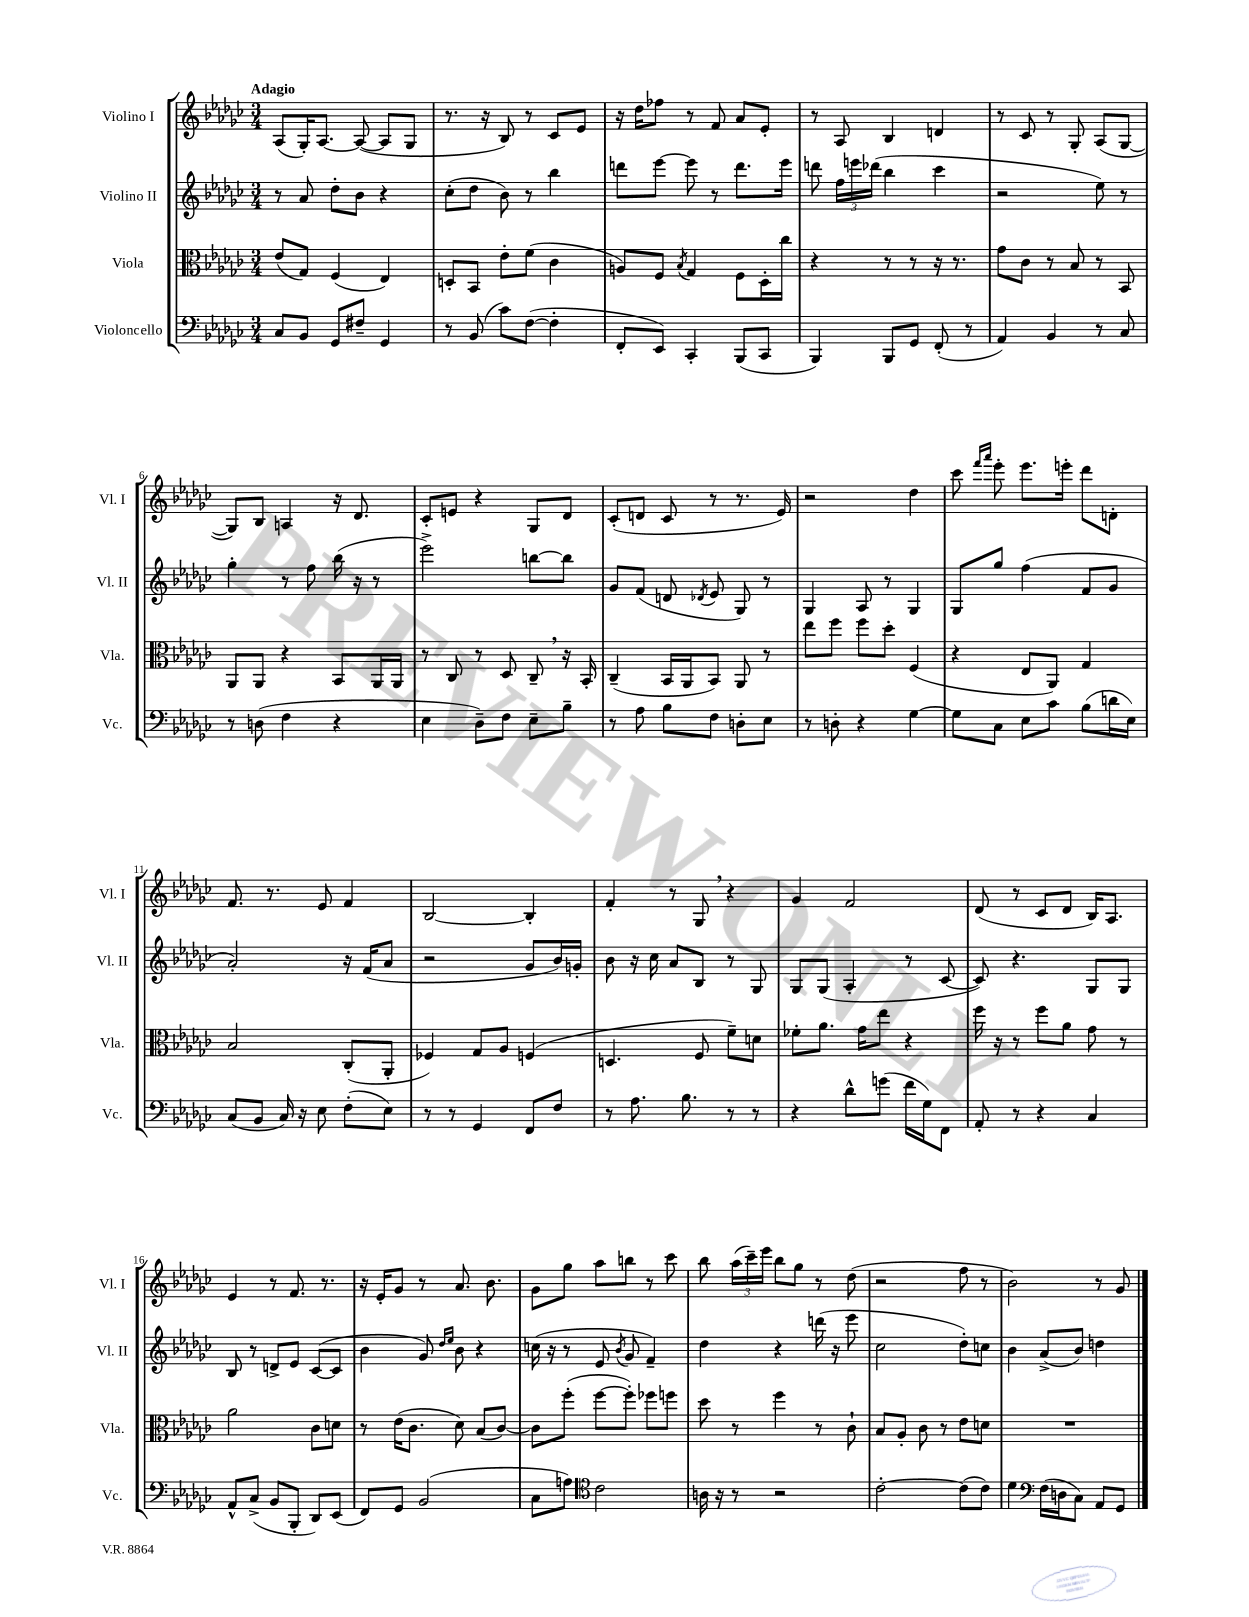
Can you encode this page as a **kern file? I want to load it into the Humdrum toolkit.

**kern	**kern	**kern	**kern
*staff4	*staff3	*staff2	*staff1
*clefF4	*clefC3	*clefG2	*clefG2
*k[b-e-a-d-g-c-]	*k[b-e-a-d-g-c-]	*k[b-e-a-d-g-c-]	*k[b-e-a-d-g-c-]
*M3/4	*M3/4	*M3/4	*M3/4
8C-/L	(8e-/L	8r	(8A-/L
8BB-/J	8G-/J)	8a-/	16G-'/K)
.	.	.	[8.A-/J
8GG-/L	(4F/	8dd-'\L	.
8F#~/J	.	8b-\J	(8A-/_
4GG-/	4E-/)	4r	8A-/]L
.	.	.	8G-/J
=	=	=	=
8r	8D'/L	(8cc-'\L	8.r
(8BB-/	8BB-/J	8dd-\J	.
.	.	.	16r
8c-\L)	8e-'\L	8b-\)	8B-/)
([8F\J	(8f\J	8r	8r
4F'\]	4c-\	4bb-\	8c-/L
.	.	.	8e-/J
=	=	=	=
8FF'/L	8A/L)	8ddd\L	16r
.	.	.	16dd-\LK
8EE-/J)	8F/J	[8eee-\J	8ff-\J
.	8qB-/	.	.
4CC-'/	4G-/	8eee-\]	8r
.	.	8r	8f/
(8BBB-/L	8F\L	8.ddd\L	8a-/L
8CC-/J	16D-'\L	.	8e-'/J
.	16cc-\JJ	16eee-\Jk	.
=	=	=	=
4BBB-/)	4r	8ddd\	8r
.	.	24ff\LL	8A-/
.	.	24eee\	.
.	.	(24ddd-\JJ	.
8BBB-/L	8r	4bb-\	4B-/
8GG-/J	8r	.	.
(8FF'/	16r	4ccc-\	4d/
.	8.r	.	.
8r	.	.	.
=	=	=	=
4AA-/)	8g-\L	2r	8r
.	8c-\J	.	8c-/
4BB-/	8r	.	8r
.	8B-/	.	8G-'/
8r	8r	8ee-\)	(8A-/L
8C-/	8BB-/	8r	[8G-/J
=	=	=	=
8r	8AA-/L	4gg-'\	8G-/]L)
(8D\	8AA-/J	.	8B-/J
4F\	4r	8r	4A/
.	.	8ff\	.
4r	8BB-/L	(16bb-\	16r
.	.	16r	8.d-/
.	16AA-/L	8r	.
.	16AA-/JJ	.	.
=	=	=	=
4E-\	8r	2eee-^\)	8c-'/L
.	8C-/	.	8e/J
8D-~\L)	8r	.	4r
8F\J	8D-/	.	.
8E-~\L	8C-~/	[8bb\L	8G-/L
8B-~\J	16r	8bb\]J	8d-/J
.	16BB-'/	.	.
=	=	=	=
8r	(4C-~/	8g-/L	(8c-'/L
8A-\	.	(8f/J	8d/J
8B-\L	16BB-/LL	8d/	8c-/
.	16AA-/J	.	.
.	.	8qd-/	.
8F\J	8BB-/J)	8e-/	8r
8D'\L	8AA-/	8G-/)	8.r
8E-\J	8r	8r	.
.	.	.	16e-/)
=	=	=	=
8r	8ee-\L	4G-/	2r
8D'\	8ff\J	.	.
4r	8ff\L	8A-/	.
.	8dd-'\J	8r	.
[4G-\	(4F/	4G-/	4dd-\
=	=	=	=
8G-\]L	4r	8G-/L	8ccc-\
.	.	.	16qqfff/LL
.	.	.	16qqaaa-/JJ
8C-\J	.	8gg-/J	8eee-'\
8E-\L	8E-/L	(4ff\	8.eee-\L
8c-\J	8AA-/J)	.	.
.	.	.	16eee'\Jk
(8B-\L	4G-/	8f/L	8ddd-\L
16d\L	.	8g-/J	8d'\J
16E-\JJ)	.	.	.
=	=	=	=
(8C-/L	2B-/	2a-'/)	8.f/
8BB-/J	.	.	.
.	.	.	8.r
16C-/)	.	.	.
16r	.	.	.
8E-\	.	.	8e-/
(8F'\L	(8C-'/L	16r	4f/
.	.	(16f/LK	.
8E-\J)	8AA-'/J	8a-/J	.
=	=	=	=
8r	4F-/)	2r	[2B-/
8r	.	.	.
4GG-/	8G-/L	.	.
.	8A-/J	.	.
8FF/L	(4F/	8g-/L	4B-'/]
8F/J	.	16b-/L)	.
.	.	16g'/JJ	.
=	=	=	=
8r	4.D/	8b-\	4f'/
8.A-\	.	16r	.
.	.	16cc-\	.
.	.	8a-/L	8r
8.B-\	.	.	.
.	8F/	8B-/J	8G-/
8r	8f~\L)	8r	4r
8r	8d\J	8G-/	.
=	=	=	=
4r	8f-'\L	8G-/L	4g-/
.	8.a-\J	(8G-/J	.
8d-^^\L	.	4A-'/	2f/
.	16g-\LK	.	.
(8g\J	8ee-\J	.	.
16f\LL	4r	8r	.
16G-\J)	.	.	.
8FF\J	.	[8c-/	.
=	=	=	=
8AA-'/	16ff\	8c-/])	(8d-/
.	16r	.	.
8r	8r	4.r	8r
4r	8ff\L	.	8c-/L
.	8a-\J	.	8d-/J
4C-/	8g-\	8G-/L	16B-/LK)
.	.	.	8.A-/J
.	8r	8G-/J	.
=	=	=	=
8AA-^^/L	2a-\	8B-/	4e-/
(8C-^/J	.	8r	.
8BB-/L	.	8d^/L	8r
8BBB-'/J	.	8e-/J	8.f/
8DD-/L)	8c-\L	([8c-/L	.
.	.	.	8.r
(8EE-/J	8d\J	8c-/]J	.
=	=	=	=
8FF/L)	8r	4b-\	16r
.	.	.	16e-'/LK
8GG-/J	(16e-\LK	.	8g-/J
.	8.c-\J	.	.
(2BB-/	.	8g-/)	8r
.	.	16qqdd-/LL	.
.	.	16qqee-/JJ	.
.	8d-\)	8b-\	8.a-/
.	(8B-/L	4r	.
.	.	.	8.b-\
.	[8c-/J)	.	.
=	=	=	=
8C-\L	8c-\]L	(16cc\	8g-\L
.	.	16r	.
8A\J)	(8ff'\J	8r	8gg-\J
*clefC4	*	*	*
2c-\	[8ff\L	8e-/	8aa-\L
.	.	8qb-/	.
.	8ff'\]J)	8g-/	8bb\J
.	8ff-\L	4f~/)	8r
.	8ff\J	.	8ccc-\
=	=	=	=
16A\	8dd-\	4dd-\	8bb-\
16r	.	.	.
8r	8r	.	(24aa-\LL
.	.	.	24ccc-~\)
.	.	.	24eee-\JJ
2r	4ff\	4r	8bb-\L
.	.	.	8gg-\J
.	8r	(16ddd\	8r
.	.	16r	.
.	8c-`\	8eee-\	(8dd-\
=	=	=	=
[2c-'\	8B-/L	2cc-\	2r
.	8A-'/J	.	.
.	8c-\	.	.
.	8r	.	.
(8c-\]L	8e-\L	8dd-'\L)	8ff\
8c-\J)	8d\J	8cc\J	8r
=	=	=	=
4d-\	2.r	4b-\	2b-\)
*clefF4	*	*	*
(16F\LL	.	(8a-^/L	.
16D\J	.	.	.
8C-\J)	.	8b-/J)	.
8AA-/L	.	4dd\	8r
8GG-/J	.	.	8g-/
==	==	==	==
*-	*-	*-	*-
